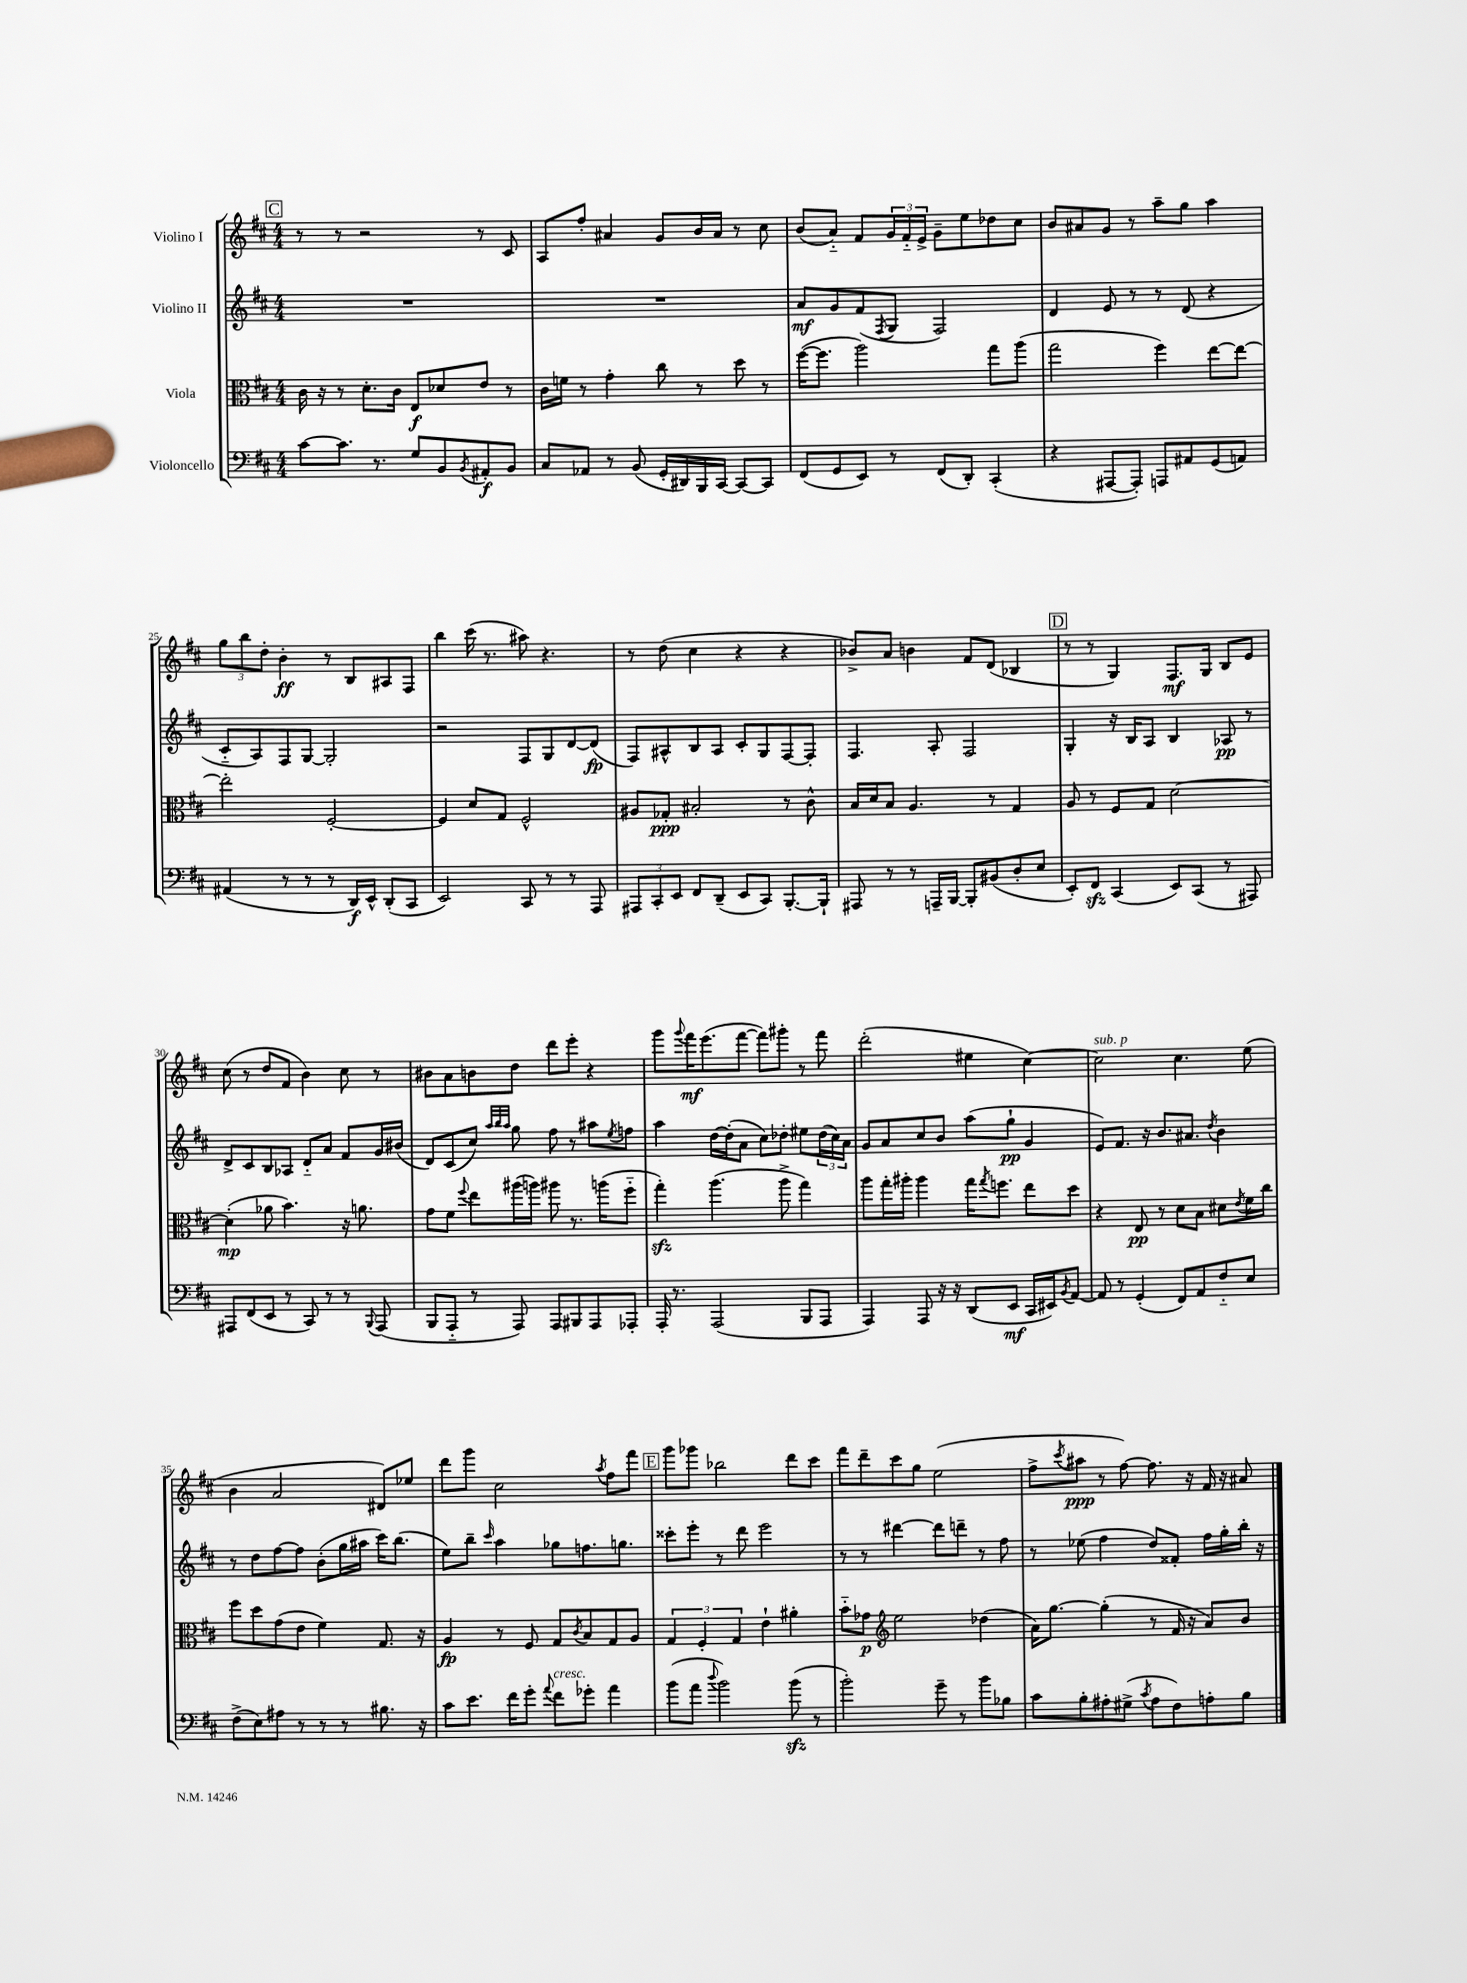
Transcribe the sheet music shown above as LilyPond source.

<<
\new StaffGroup <<
\new Staff = "s0" \with { instrumentName = "Violino I" } {
    \clef treble \key d \major \numericTimeSignature \time 4/4
    \mark \markup { \box "C" } r8 r8 r2 r8 cis'8 |
    a8 fis''8-. ais'4 g'8 b'16 ais'16 r8 cis''8 |
    b'8( a'8-_) fis'8 \tuplet 3/2 { g'16 fis'16-_ e'16-> } g'8-- e''8 des''8 cis''8 |
    b'8 ais'8 g'8 r8 a''8-- g''8 a''4 |
    \tuplet 3/2 { g''8 b''8 d''8-. } b'4-.\ff r8 b8 ais8 fis8 |
    b''4 cis'''16( r8. ais''8) r4. |
    r8 d''8( cis''4 r4 r4 |
    bes'8->) a'8 b'4 fis'8 d'8( bes4 |
    \mark \markup { \box "D" } r8 r8 g4) fis8.\mf g16 b8 e'8 |
    cis''8( r8 d''8 fis'8 b'4) cis''8 r8 |
    bis'8 a'8 b'8 d''8 d'''8 e'''8-. r4 |
    g'''8 \appoggiatura { g'''8 } fis'''16\mf e'''8.( fis'''8~ fis'''8) gis'''8-. r8 fis'''8 |
    d'''2-.( eis''4 cis''4~) |
    cis''2^\markup { \italic "sub. p" } cis''4. e''8( |
    b'4 a'2 dis'8) ees''8 |
    d'''8 g'''8 cis''2 \acciaccatura { a''8 } fis''8 fis'''8 |
    \mark \markup { \box "E" } g'''8 ges'''8 bes''2 d'''8 cis'''8 |
    fis'''8 d'''8-- cis'''8 g''8 e''2( |
    fis''8-> \acciaccatura { cis'''8 } ais''8\ppp r8 fis''8~) fis''8. r16 fis'16 r16 ais'8 \bar "|." |
}
\new Staff = "s1" \with { instrumentName = "Violino II" } {
    \clef treble \key d \major \numericTimeSignature \time 4/4
    \mark \markup { \box "C" } R1 |
    R1 |
    a'8\mf g'8 fis'8( \acciaccatura { fis8 } g8 fis2) |
    d'4 e'8 r8 r8 d'8( r4 |
    cis'8-_ a8) fis8 g8~ g2-. |
    r2 fis8 g8 d'8~ d'8\fp( |
    fis8) ais8-^ b8 ais8 cis'8-. g8 fis8~ fis8-. |
    fis4. a8-. fis2 |
    \mark \markup { \box "D" } g4-. r16 b16 a8 b4 aes8\pp r8 |
    d'8-> cis'8 b8 aes8 d'8-_ a'8 fis'8 g'16 bis'16( |
    d'8) cis'8( cis''8) \grace { a''32 b''32 a''32 } g''8 fis''8 r8 ais''8 \acciaccatura { e''8 } f''8 |
    a''4 d''16~ d''16-.( a'8 cis''8) des''8-. eis''8 \tuplet 3/2 { des''16( cis''16) a'16 } |
    g'8 a'8 cis''8 b'8 a''8( g''8-!\pp g'4 |
    e'8) fis'8. r16 b'8. ais'8. \acciaccatura { d''8 } b'4 |
    r8 d''8 fis''8~ fis''8 b'8-.( g''16 ais''16 cis'''16) b''8.( |
    e''8) b''8-- \grace { cis'''16 } a''4 ges''8 f''8. g''8. |
    \mark \markup { \box "E" } cisis'''8-. e'''8-. r8 d'''8 e'''2 |
    r8 r8 dis'''4~ dis'''8 d'''8-- r8 fis''8 |
    r8 ees''8( fis''4 d''8) fisis'8-. fis''16 g''16-. b''16-. r16 \bar "|." |
}
\new Staff = "s2" \with { instrumentName = "Viola" } {
    \clef alto \key d \major \numericTimeSignature \time 4/4
    \mark \markup { \box "C" } cis'16 r16 r8 d'8.-. cis'16 e8\f des'8 e'8 r8 |
    cis'16 f'16 r8 g'4-. cis''8 r8 d''8 r8 |
    fis''16~( fis''8. a''2) g''8 a''8( |
    g''2 fis''4) e''8~ e''8~ |
    e''2-. fis2~-. |
    fis4 d'8 g8 fis2-^ |
    ais8 ges8-.\ppp bis2-. r8 cis'8-^ |
    b16 d'16 b8 a4. r8 g4 |
    \mark \markup { \box "D" } a8 r8 fis8 g8 d'2~ |
    d'4-.\mp( aes'8 b'4.) r16 a'8. |
    g'8 fis'8 \appoggiatura { fis''8 } e''8 ais''16( a''16) ais''8 r8. a''16( fis''8-_ |
    g''4-.\sfz) a''4.( a''8-> g''4) |
    a''8 g''16-. ais''16-. ais''4 g''16 \acciaccatura { g''8 } f''8. e''8 d''8 |
    r4 e8\pp r8 d'8 b8 dis'8 \acciaccatura { e'8 } fis'16 cis''16 |
    fis''8 d''8 g'8( e'8 fis'4) g8. r16 |
    a4\fp r8 fis8 g8 \acciaccatura { cis'8 } b8 g8 a8 |
    \mark \markup { \box "E" } \tuplet 3/2 { g4 fis4-. g4 } e'4-! ais'4-. |
    b'8-_ ges'8\p \clef treble e''2 des''4( |
    a'16) g''8.~ g''4-.( r8 fis'16 r16 a'8) b'8 \bar "|." |
}
\new Staff = "s3" \with { instrumentName = "Violoncello" } {
    \clef bass \key d \major \numericTimeSignature \time 4/4
    \mark \markup { \box "C" } cis'8~ cis'8. r8. g8 b,8 \acciaccatura { b,8 } ais,8-.\f b,8 |
    cis8 aes,8 r8 b,8( g,16-. dis,16) b,,16 cis,16~ cis,8~ cis,8 |
    fis,8( g,8 e,8) r8 fis,8( d,8-.) cis,4-.( |
    r4 ais,,8~ ais,,8-.) a,,8 ais,8 g,8( a,8) |
    ais,4( r8 r8 r8 d,16\f) e,16-^ d,8-.( cis,8 |
    e,2) cis,8 r8 r8 a,,8 |
    \tuplet 3/2 { ais,,8 cis,8-. e,8 } fis,8 d,8--( e,8 cis,8) b,,8.~-. b,,16-! |
    ais,,8 r8 r8 a,,16-- b,,16~ b,,8-. bis,8( d8-. e8 |
    \mark \markup { \box "D" } e,8-.) fis,8\sfz cis,4( e,8) cis,8( r8 ais,,8) |
    ais,,8 fis,8( e,8 r8 cis,8) r8 r8 \appoggiatura { b,,8 } ais,,8( |
    b,,8 a,,8-_ r8 a,,8) a,,8 bis,,8 a,,8 aes,,8-. |
    a,,16-. r8. a,,2( b,,8 a,,8 |
    a,,4) a,,8 r16 r16 d,8( e,8\mf cis,16 eis,16) \acciaccatura { b,8 } a,8~ |
    a,8 r8 g,4-.( fis,8) a,8 fis8-_ e8 |
    fis8->( e8) ais8 r8 r8 r8 bis8. r16 |
    cis'8 e'8. fis'16 g'8-. \appoggiatura { a'8 } fis'8^\markup { \italic "cresc." } ges'8-. a'4 |
    \mark \markup { \box "E" } b'8( a'8 \appoggiatura { d''8 } b'2) b'8\sfz( r8 |
    b'2-.) g'8-- r8 b'8 bes8 |
    cis'8 b8-. ais8-. gis8->( \acciaccatura { cis'8 } ais8 fis8) a8-. b8 \bar "|." |
}
>>
>>
\layout { \context { \Score currentBarNumber = #21 \override BarNumber.break-visibility = ##(#f #t #t) barNumberVisibility = #(every-nth-bar-number-visible 5) } }
